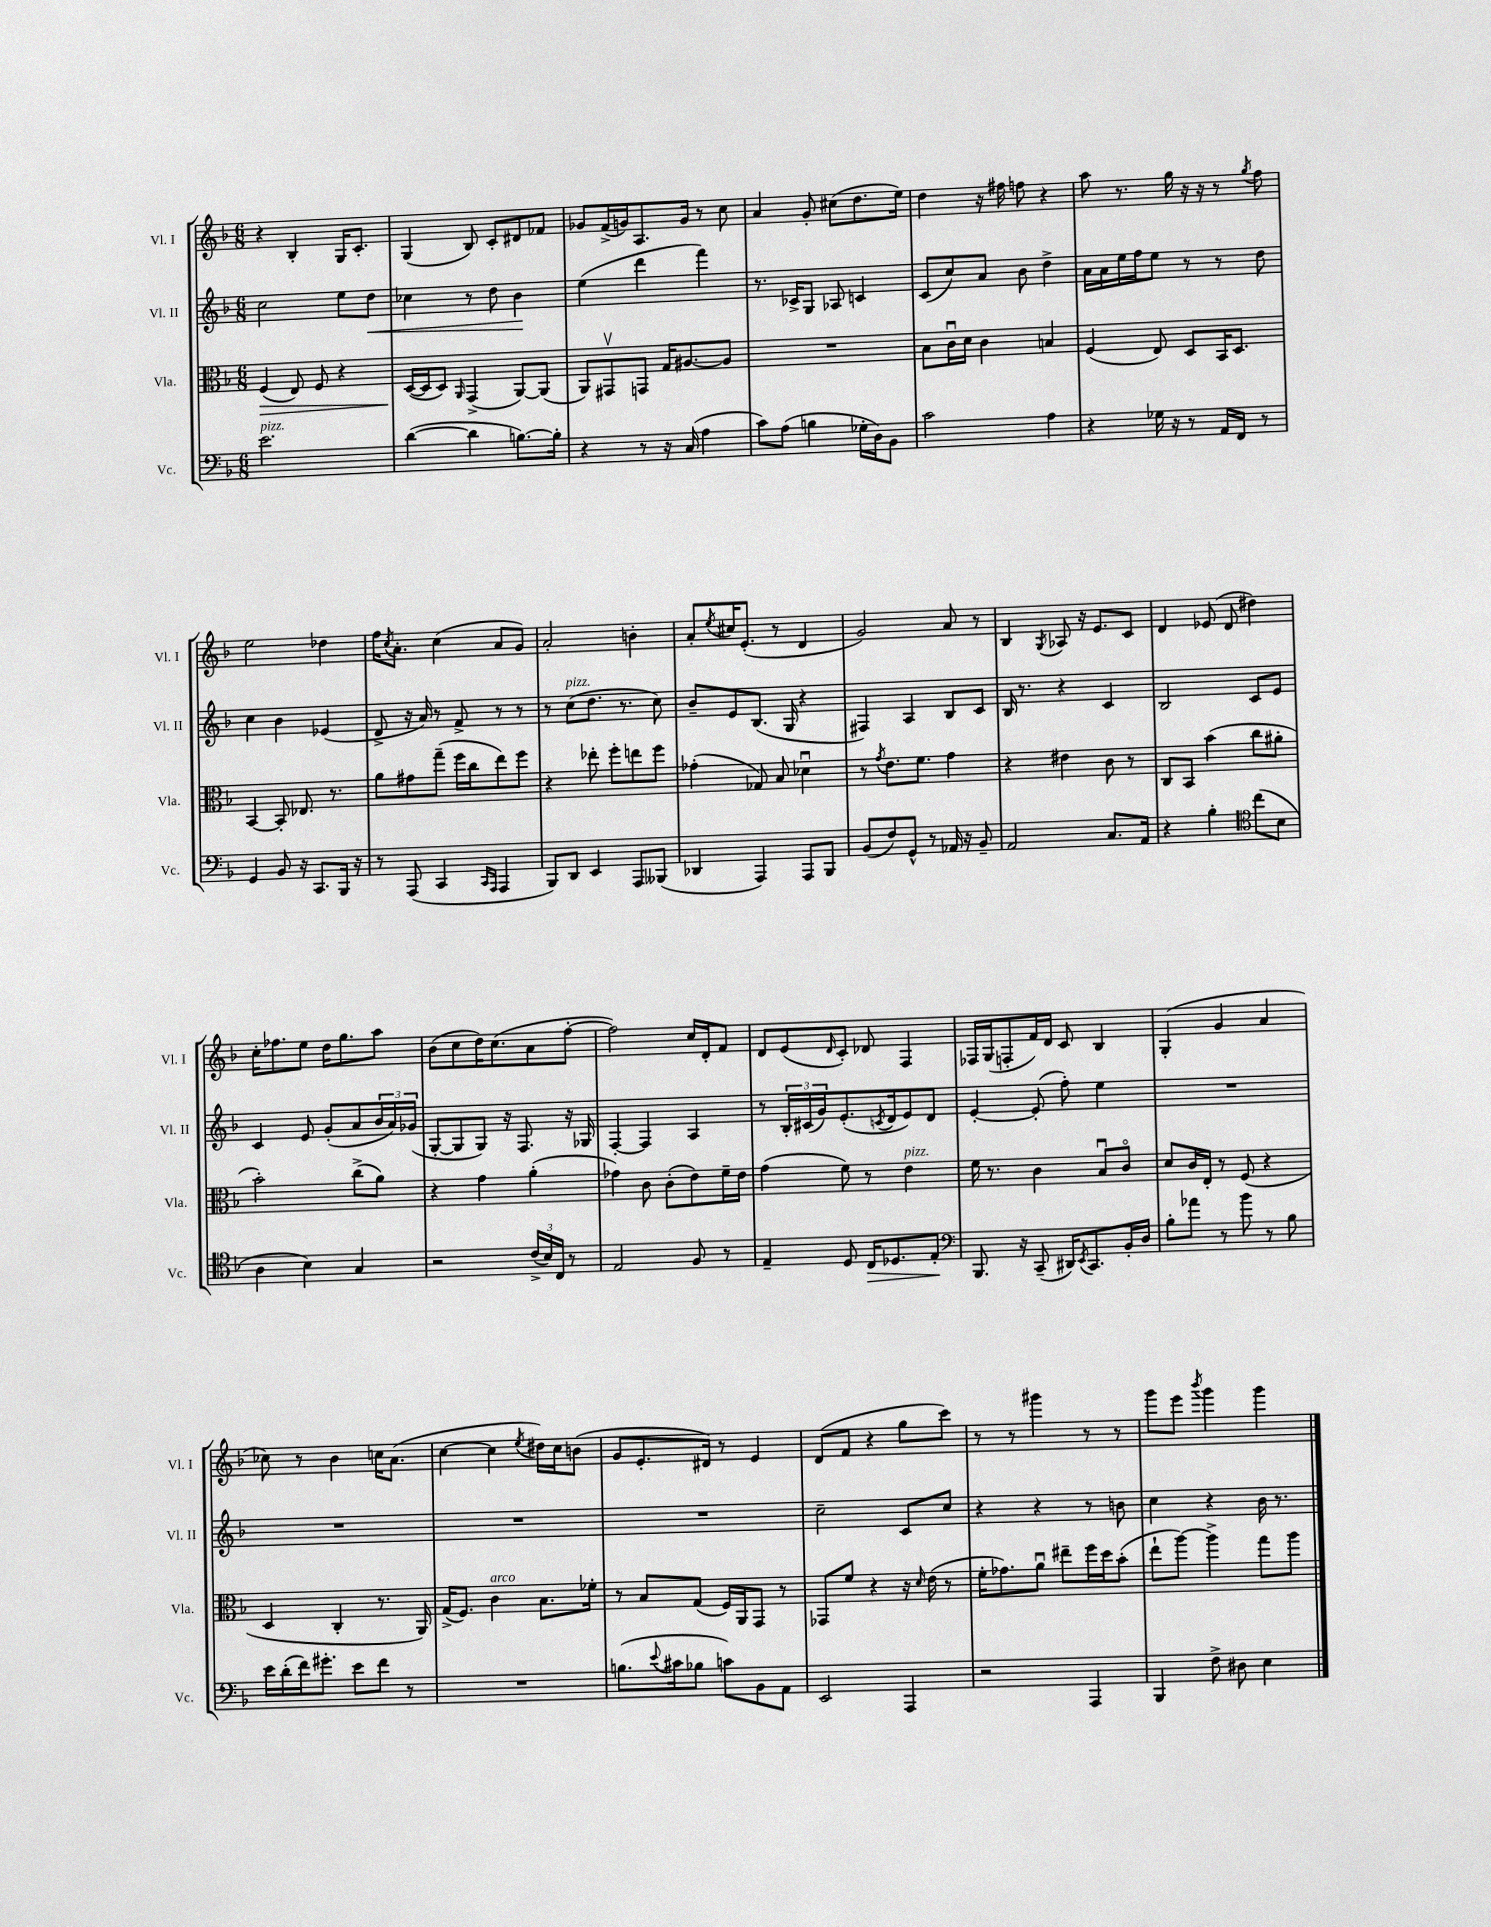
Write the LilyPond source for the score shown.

<<
\new StaffGroup <<
\new Staff = "s0" \with { instrumentName = "Vl. I" shortInstrumentName = "Vl. I" } {
    \clef treble \key f \major \numericTimeSignature \time 6/8
    r4 bes4-. g16 c'8.-. |
    g4( bes8) c'8-. dis'8 fes'8 |
    ges'8 f'16->( g'16) a8. g'16 r8 c''8 |
    a'4 g'8-. cis''8( d''8. e''16) |
    d''4 r16 fis''16 f''8 r4 |
    a''8 r8. g''16 r16 r16 r8 \acciaccatura { g''8 } f''8 |
    e''2 des''4 |
    f''16 \acciaccatura { c''8 } a'8.-. c''4( a'8 g'8) |
    a'2-. b'4-. |
    a'8-. \acciaccatura { e''8 } cis''16 e'8.-.( r8 d'4 |
    g'2) a'8 r8 |
    bes4 \acciaccatura { g8 } aes8 r16 e'8. c'8 |
    d'4 ees'8( d'8 dis''4) |
    c''16-. fes''8. e''8 d''16 g''8. a''8 |
    bes'8( c''8 d''16) c''8.( a'8 f''8~-. |
    f''2) c''16 d'16-. f'8 |
    d'8 e'8( \grace { d'16 } c'8-.) des'8 f4 |
    fes16 g16( f8-. f'16) d'16 c'8 bes4 |
    g4-.( g'4 a'4 |
    ces''8) r8 bes'4 c''16 a'8.( |
    c''4~ c''4 \acciaccatura { e''8 } dis''16) c''16 b'8( |
    g'8 e'8.-. dis'16) r8 e'4 |
    d'8( f'8 r4 g''8 c'''8) |
    r8 r8 gis'''4 r8 r8 |
    g'''8 e'''8 \acciaccatura { bes'''8 } g'''4 g'''4 \bar "|." |
}
\new Staff = "s1" \with { instrumentName = "Vl. II" shortInstrumentName = "Vl. II" } {
    \clef treble \key f \major \numericTimeSignature \time 6/8
    c''2 e''8 d''8\< |
    ces''4 r8 d''8 bes'4\! |
    e''4( d'''4 f'''4) |
    r8. ces'16-> g8 aes8 c'4 |
    c'8( c''8) a'8 bes'8 d''4-> |
    a'16 a'16 e''16 f''16 e''8 r8 r8 d''8 |
    c''4 bes'4 ees'4( |
    d'8-> r16 a'16) r8 f'8-> r8 r8 |
    r8 c''8^\markup { \italic "pizz." }( d''8. r8. c''8) |
    bes'8-- e'8 bes8.( g16 r4 |
    fis4) a4 bes8 c'8 |
    bes16 r8. r4 c'4 |
    bes2 c'8 e'8 |
    c'4 e'8 g'8-.( a'8 \tuplet 3/2 { bes'16 a'16) ges'16( } |
    g8~-. g8 g8) r16 f8. r16 ges16 |
    f4~-. f4 a4 |
    r8 \tuplet 3/2 { bes16-. cis'16( g'16) } e'8.-.( \acciaccatura { c'8 } d'16 e'8) d'8 |
    e'4~-. e'8-.( f''8-.) e''4 |
    R2. |
    R2. |
    R2. |
    R2. |
    c''2-- c'8 c''8 |
    r4 r4 r8 b'8 |
    c''4 r4 bes'16 r8. \bar "|." |
}
\new Staff = "s2" \with { instrumentName = "Vla." shortInstrumentName = "Vla." } {
    \clef alto \key f \major \numericTimeSignature \time 6/8
    f4\>( e8) f8 r4 |
    d16~\!( d16 d8) \grace { a,16 } g,4->( a,8~) a,8( |
    a,8) gis,8\upbow g,8 g16 ais8.~ ais8 |
    R2. |
    bes8 c'16\downbow d'16 c'4 b4 |
    f4( e8) d8 bes,16 d8. |
    bes,4~ bes,8-. ees8. r8. |
    a'8 gis'8 g''8--( f''16 c''16 e''8) f''8 |
    r4 ees''8-. f''8-. e''8 f''8 |
    ges'4-.( ges8) bes8 des'4\downbow |
    r8 \acciaccatura { g'8 } e'8. f'8. g'4 |
    r4 eis'4 c'8 r8 |
    c8 bes,8 bes'4( c''8 ais'8-. |
    bes'2-.) c''8->( a'8) |
    r4 g'4 a'4-.( |
    ges'4) c'8 c'8-.( e'8) f'16-- e'16 |
    g'4( f'8) r8 e'4^\markup { \italic "pizz." } |
    f'16 r8. c'4 bes8\downbow c'8\flageolet |
    d'8 c'16 e16-. r8 f8( r4 |
    d4 c4-. r8. a,16) |
    g16->( f8.) c'4^\markup { \italic "arco" } bes8. fes'16-. |
    r8 bes8 g8( f16) a,16 g,8 r8 |
    ges,8 f'8 r4 r16 \grace { d'16 } e'16( r8 |
    f'16-. ges'8.) a'8\downbow eis''8-- f''16 d''16 bes'8-.( |
    e''8-! a''8~) a''4-> g''8 a''8 \bar "|." |
}
\new Staff = "s3" \with { instrumentName = "Vc." shortInstrumentName = "Vc." } {
    \clef bass \key f \major \numericTimeSignature \time 6/8
    e'2.^\markup { \italic "pizz." } |
    d'4~( d'4 b8.~) b16-. |
    r4 r8 r16 c16( a4 |
    c'8) a8( b4 ges16-. d16) bes,8 |
    c'2 a4 |
    r4 ges16 r16 r8 a,16 f,16 r8 |
    g,4 bes,8 r16 c,8. bes,,16 r16 |
    r8 a,,8( c,4 \grace { c,16 a,,16 } a,,4 |
    bes,,8) d,8 e,4 a,,8 beses,,8( |
    des,4 a,,4) a,,8 bes,,8 |
    bes,8( f8) g,8-^ r8 aes,16 r16 bes,8-- |
    a,2 c8. a,16 |
    r4 bes4-. \clef tenor c''8( bes8 |
    a4 bes4) g4 |
    r2 \tuplet 3/2 { c'16->( bes16) c16 } r8 |
    e2 f8 r8 |
    e4-- d8 c16\> des8. e8-.\! |
    \clef bass bes,,8. r16 c,8--( dis,16) \acciaccatura { e,8 } c,8. bes,16-. d16 |
    bes8-. aes'8 r8 bes'8 r8 bes8 |
    e'16 d'16-.( f'16) gis'8.-. e'8 f'8 r8 |
    R2. |
    b8.( \appoggiatura { e'8 } cis'16 bes8 c'8) bes,8 a,8 |
    e,2 a,,4 |
    r2 a,,4 |
    bes,,4 f8-> dis8 e4 \bar "|." |
}
>>
>>
\layout { \context { \Score \remove "Bar_number_engraver" } }
